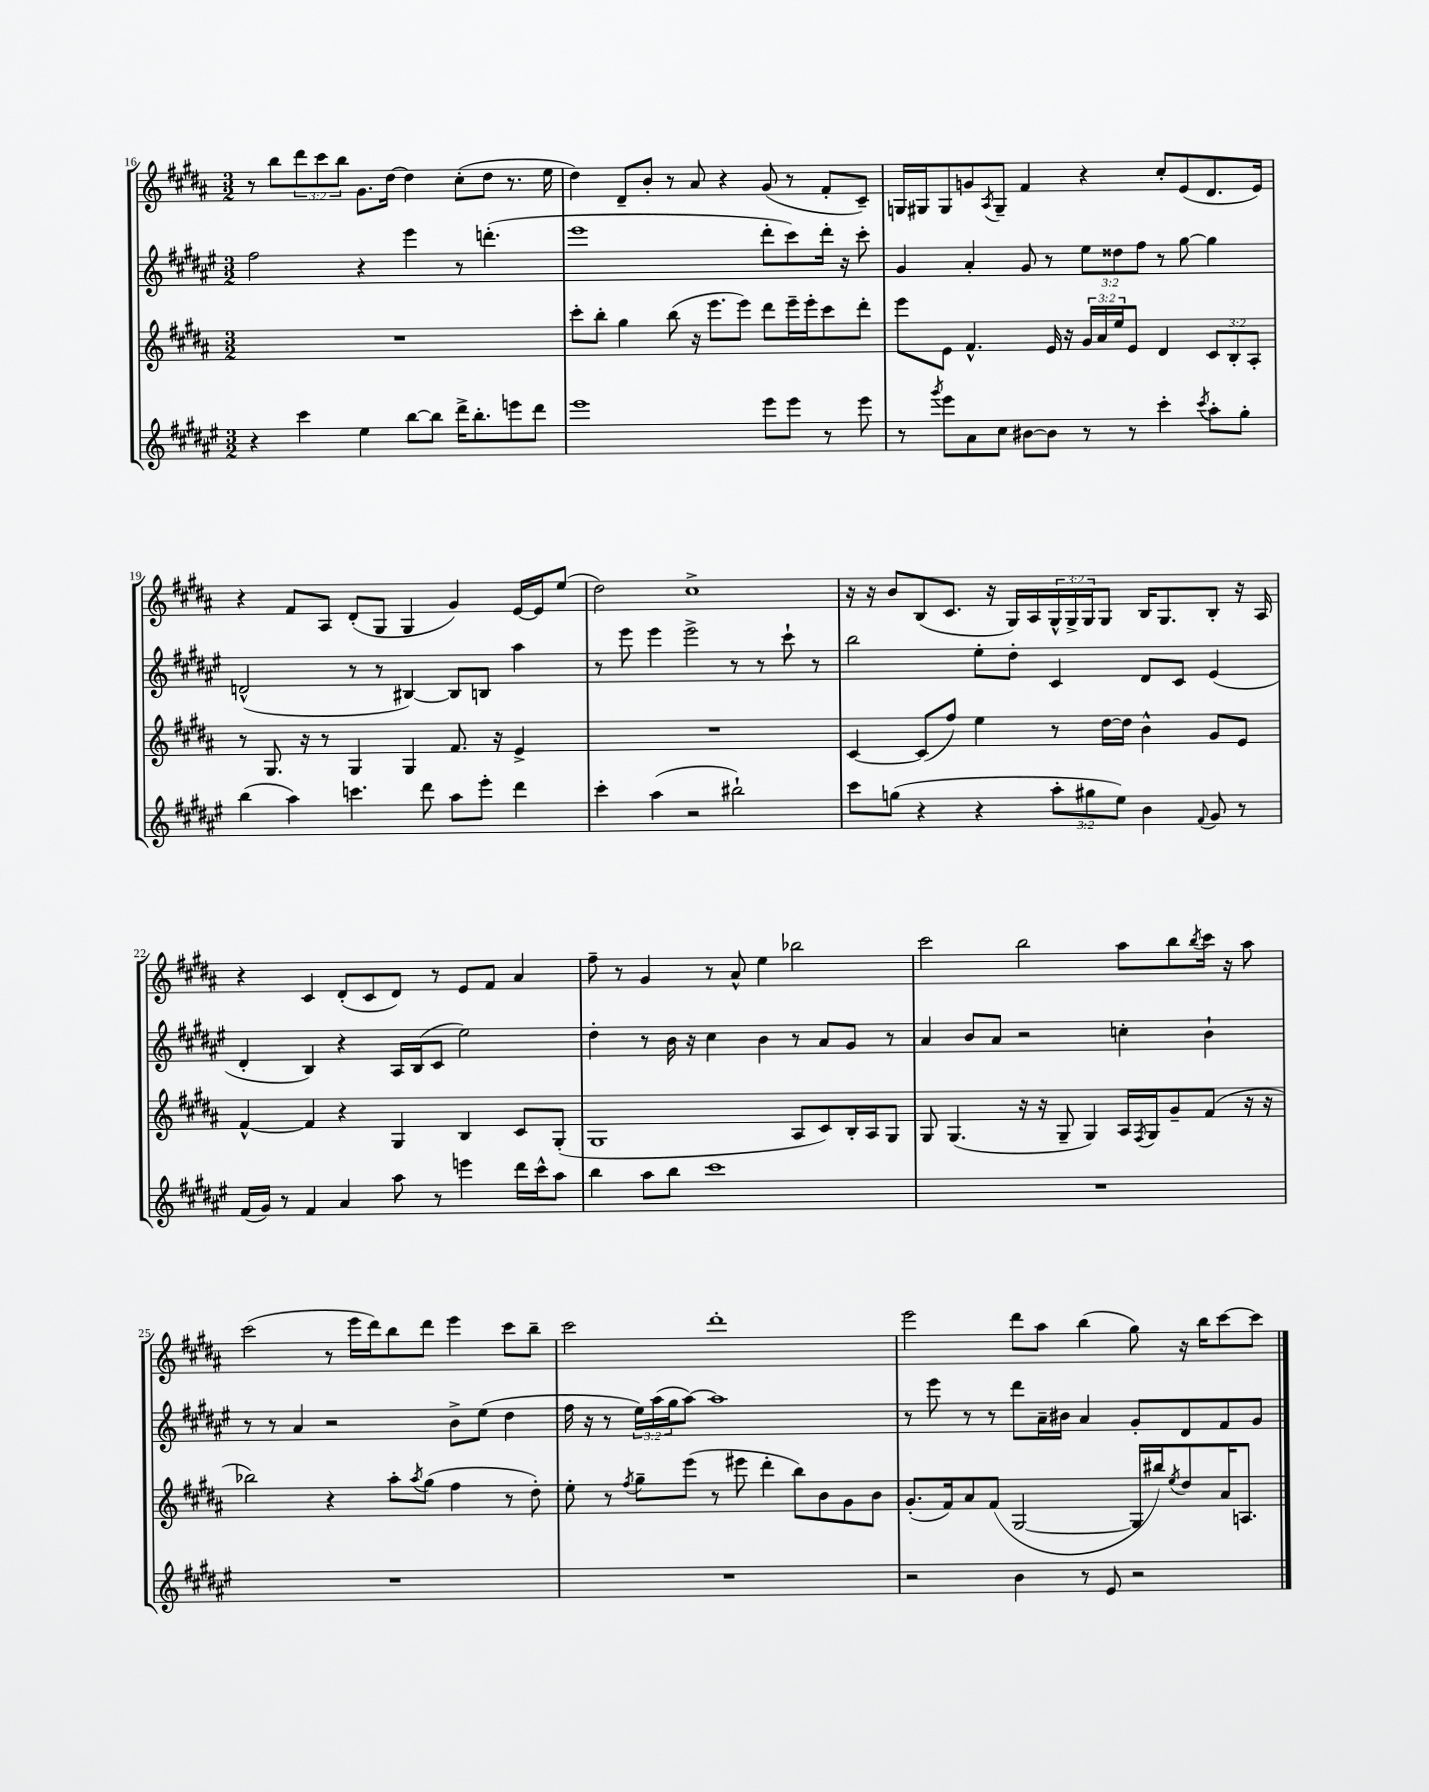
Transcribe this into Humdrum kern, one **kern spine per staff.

**kern	**kern	**kern	**kern
*part4	*part3	*part2	*part1
*staff4	*staff3	*staff2	*staff1
*clefG2	*clefG2	*clefG2	*clefG2
*k[f#c#g#d#a#e#]	*k[f#c#g#d#a#]	*k[f#c#g#d#a#e#]	*k[f#c#g#d#a#]
*M3/2	*M3/2	*M3/2	*M3/2
=16	=16	=16	=16
4r	1.r	2ff#\	8r
.	.	.	8bb\L
4ccc#\	.	.	12ddd#\
.	.	.	12ccc#\
.	.	.	12bb\J
4ee#\	.	4r	8.g#\L
.	.	.	[16dd#\Jk
[8bb\L	.	4eee#\	4dd#\]
8bb\J]	.	.	.
16ddd#^\KL	.	8r	(8cc#'\L
8.bb'\	.	.	.
.	.	(4.dddn'\	8dd#\J
8eeen\	.	.	8.r
8ddd#\J	.	.	.
.	.	.	16ee\
=17	=17	=17	=17
1eee#	8ccc#'\L	1eee#	4dd#\)
.	8bb'\J	.	.
.	4gg#\	.	8d#~/L
.	.	.	8b'/J
.	(8bb\	.	8r
.	16r	.	8a#/
.	8.eee\L	.	.
.	.	.	4r
.	8eee\J)	.	.
8eee#\L	8ddd#\L	8ddd#'\L	(8g#/
8eee#\J	16eee~\L	8ccc#\)	8r
.	16eee'\J	.	.
8r	8ccc#\	16ddd#'\Jk	8f#'/L
.	.	16r	.
8eee#\	8ddd#'\J	8ccc#'\	8c#~/J)
=18	=18	=18	=18
8r	8eee\L	4g#/	16Gn/LL
.	.	.	16G#X/J
8qggg#/	.	.	.
8eee#\L	8e\J	.	8G#/
8a#\	4.f#^^/	4a#'/	8gn/
.	.	.	8qA#/
8cc#\J	.	.	8G#~/J
[8b#X\L	.	8g#/	4f#/
8b#\J]	16e/	8r	.
.	16r	.	.
8r	24g#/LL	12ee#\L	4r
.	24a#/	.	.
.	24ee/J	12dd##X\	.
8r	8e/J	.	.
.	.	12ff#\J	.
4ccc#'\	4d#/	8r	8cc#'/L
.	.	[8gg#\	(8e/
8qccc#/	.	.	.
8aa#'\L	12c#/L	4gg#\]	8.d#/
.	12B'/	.	.
8gg#'\J	.	.	.
.	12A#'/J	.	.
.	.	.	16e/Jk)
!!LO:LB:g=z
=19	=19	=19	=19
(4bb\	8r	(2dn^^/	4r
.	8.G#/	.	.
4aa#\)	.	.	8f#/L
.	16r	.	.
.	8r	.	8A#/J
4.cccn\	4G#/	8r	(8d#'/L
.	.	8r	8G#/J
.	4G#/	[4B#X/)	4G#/
8ddd#\	.	.	.
8aa#\L	8.f#/	8B#/L]	4g#/)
8eee#'\J	.	8Bn/J	.
.	16r	.	.
4ddd#\	4e^/	4aa#\	[16e/LL
.	.	.	16e/J]
.	.	.	(8ee/J
=20	=20	=20	=20
4ccc#'\	1.r	8r	2dd#\)
.	.	8eee#\	.
(4aa#\	.	4eee#\	.
2r	.	2eee#^\	1cc#^
2bb#X`\)	.	8r	.
.	.	8r	.
.	.	8ccc#`\	.
.	.	8r	.
=21	=21	=21	=21
8ccc#\L	[4c#/	2bb\	16r
.	.	.	16r
(8ggn\J	.	.	8b/L
4r	(8c#/L]	.	(8B/
.	8ff#/J)	.	8.c#/J
4r	4ee\	8ee#'\L	.
.	.	.	16r
.	.	8dd#'\J	16G#/LL)
.	.	.	16A#/
12aa#'\L	8r	4c#/	24G#^^/
.	.	.	24G#^/
12gg#X\	.	.	24G#/J
.	[16dd#\LL	.	8G#/J
12ee#\J)	.	.	.
.	16dd#\JJ]	.	.
4b\	4b^^\	8d#/L	16B/KL
.	.	.	8.G#/
.	.	8c#/J	.
8qqf#/	.	.	.
8g#/	8g#/L	(4e#/	8B'/J
8r	8e/J	.	16r
.	.	.	16A#/
!!LO:LB:g=z
=22	=22	=22	=22
(16f#/LL	[4f#^^/	4d#'/	4r
16g#/JJ)	.	.	.
8r	.	.	.
4f#/	4f#/]	4B/)	4c#/
4a#/	4r	4r	(8d#'/L
.	.	.	8c#/
8aa#\	4G#/	16A#/LL	8d#/J)
.	.	(16B/J	.
8r	.	8c#/J	8r
4eeen\	4B/	2ee#\)	8e/L
.	.	.	8f#/J
16ddd#\LL	8c#/L	.	4a#/
16ccc#^^\J	.	.	.
8aa#\J	(8G#'/J	.	.
=23	=23	=23	=23
4bb\	1G#	4dd#'\	8ff#~\
.	.	.	8r
8aa#\L	.	8r	4g#/
8bb\J	.	16b\	.
.	.	16r	.
1ccc#	.	4cc#\	8r
.	.	.	8a#^^/
.	.	4b\	4ee\
.	8A#/L	8r	2bb-X\
.	8c#/)	8a#/L	.
.	16B'/L	8g#/J	.
.	16A#/J	.	.
.	8G#/J	8r	.
=24	=24	=24	=24
1.r	8G#/	4a#/	2ccc#\
.	(4.G#/	.	.
.	.	8b/L	.
.	.	8a#/J	.
.	16r	2r	2bb\
.	16r	.	.
.	8G#~/	.	.
.	4G#/)	.	.
.	16A#/LL	4ccn'\	8aa#\L
.	8qF#/	.	.
.	16G#/J	.	.
.	8g#~/	.	8bb\
.	.	.	8qbb/
.	(8f#/J	4b`\	16ccc#\Jk
.	.	.	16r
.	16r	.	8aa#\
.	16r	.	.
!!LO:LB:g=z
=25	=25	=25	=25
1.r	2bb-X\)	8r	(2ccc#\
.	.	8r	.
.	.	4a#/	.
.	4r	2r	8r
.	.	.	16eee\LL
.	.	.	16ddd#\J)
.	8aa#'\L	.	8bb\
.	8qaa#/	.	.
.	(8gg#\J	.	8ddd#\J
.	4ff#\	8b^\L	4eee\
.	.	(8ee#\J	.
.	8r	4dd#\	8ccc#\L
.	8dd#'\)	.	8bb~\J
=26	=26	=26	=26
1.r	8ee'\	16ff#\	2ccc#\
.	.	16r	.
.	8r	8r	.
.	8qff#/	.	.
.	8gg#~\L	24ee#\LL)	.
.	.	(24aa#\	.
.	.	24gg#\J	.
.	(8eee\J	[8aa#\J)	.
.	8r	1aa#]	1ddd#'
.	8eee#X\	.	.
.	4ddd#'\	.	.
.	8bb\L)	.	.
.	8b\	.	.
.	8g#\	.	.
.	8b\J	.	.
=27	=27	=27	=27
2r	(8.g#'/L	8r	2eee\
.	.	8eee#\	.
.	16f#/k)	.	.
.	8a#/	8r	.
.	(8f#/J	8r	.
4b\	[2G#/	8ddd#\L	8ddd#\L
.	.	16a#~\L	8aa#\J
.	.	16b#X\JJ	.
8r	.	4a#/	(4bb\
8e#/	.	.	.
2r	16G#/LL]	8g#'/L	8gg#\)
.	16bb#X/J)	.	.
.	8qee/	.	.
.	8dd#/	8d#/	16r
.	.	.	16bb\KL
.	16a#/K	8f#/	[8ccc#\
.	8.An/J	.	.
.	.	8g#/J	8ccc#\J]
==	==	==	==
*-	*-	*-	*-
